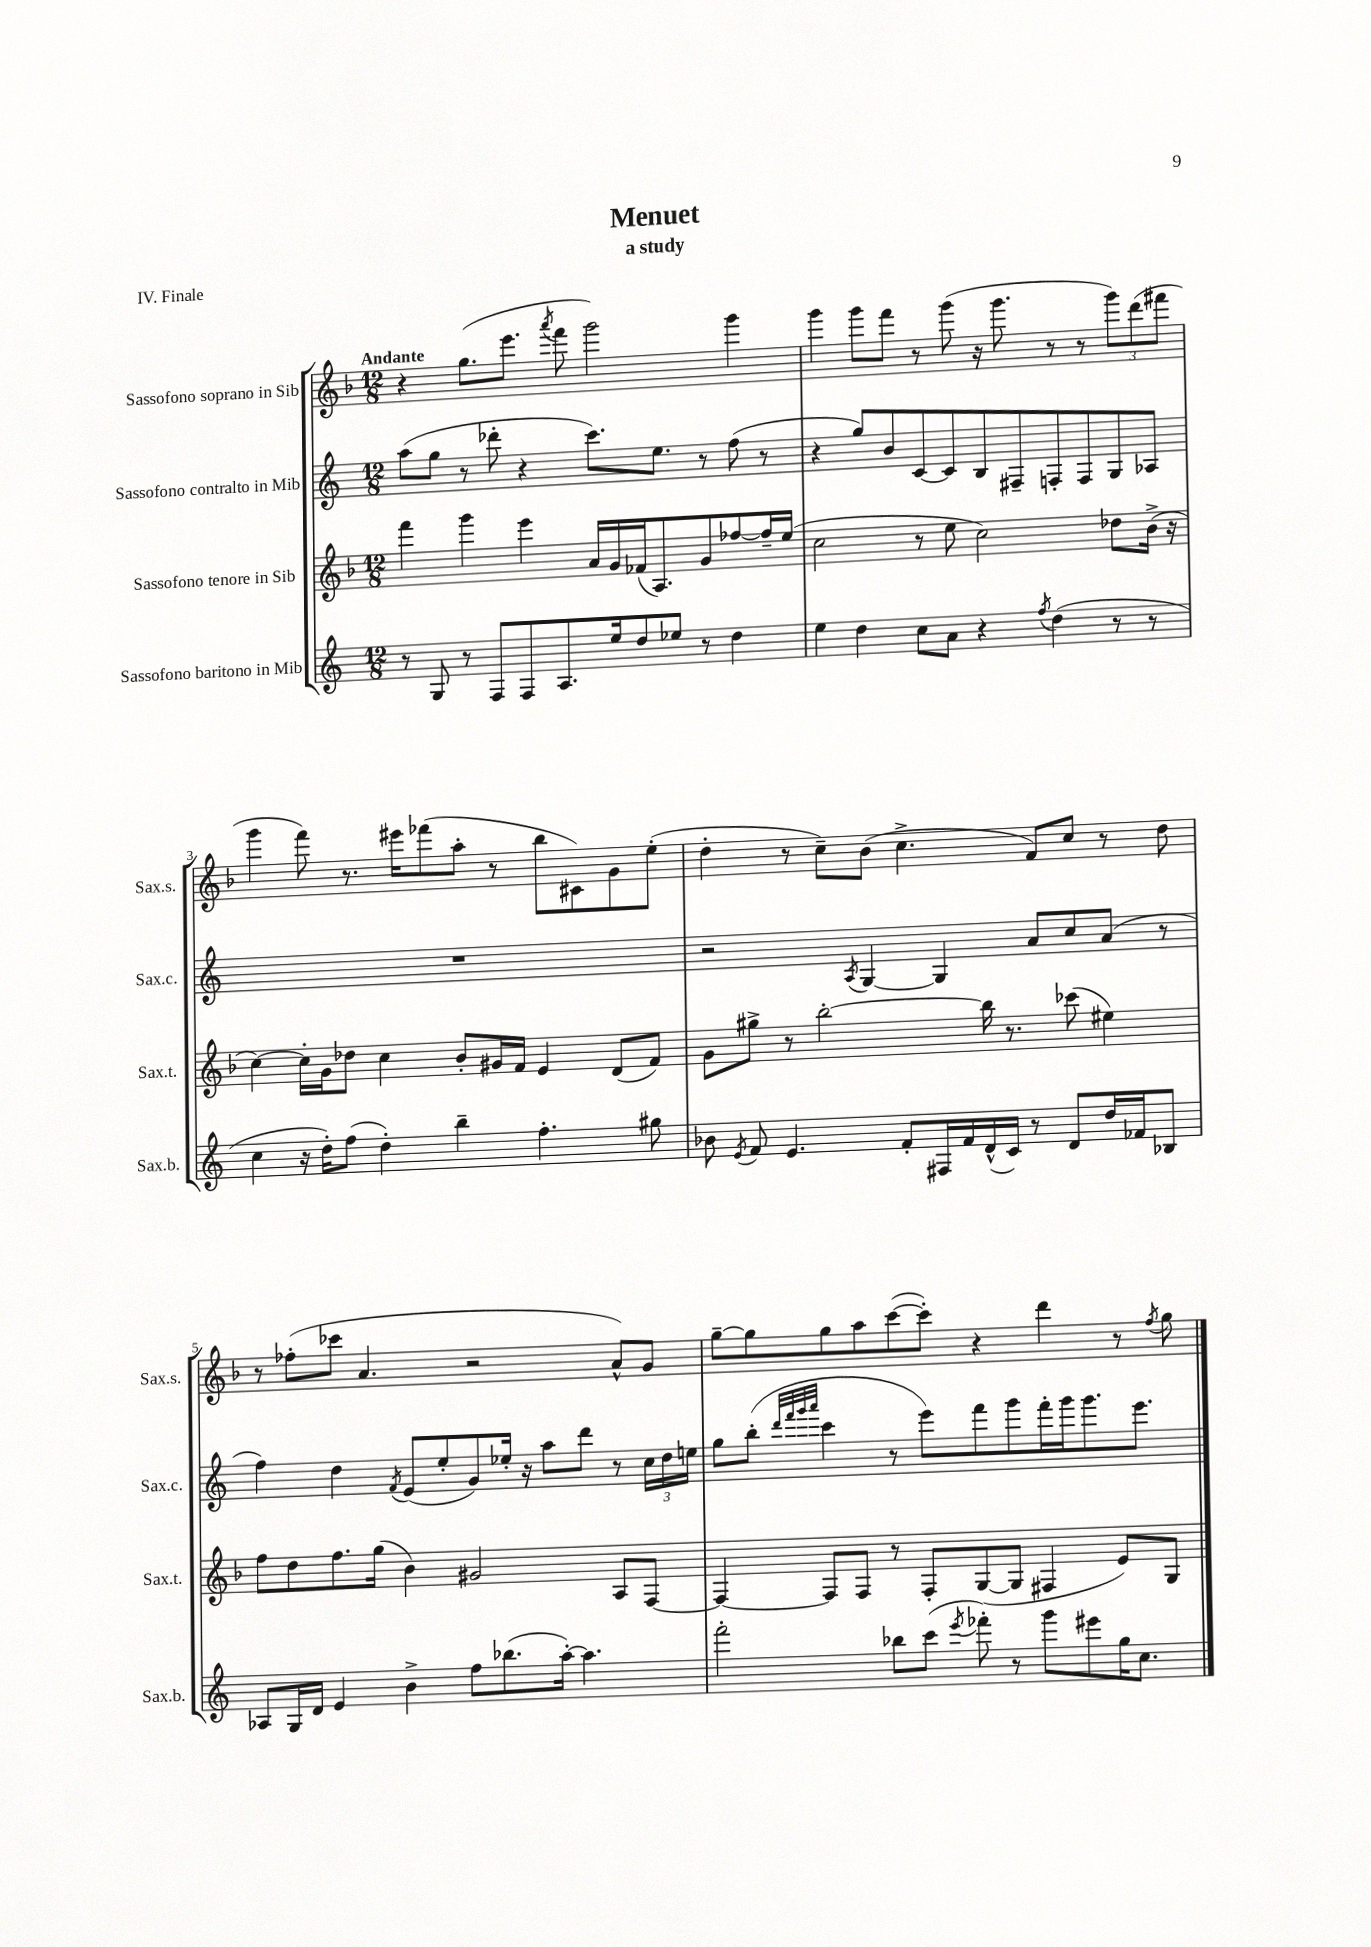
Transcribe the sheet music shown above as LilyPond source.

\header { title = "Menuet" subtitle = "a study" piece = "IV. Finale" }
<<
\new StaffGroup <<
\new Staff = "s0" \with { instrumentName = "Sassofono soprano in Sib" shortInstrumentName = "Sax.s." } {
    \clef treble \key f \major \numericTimeSignature \time 12/8 \tempo "Andante"
    \autoBeamOff r4 g''8.[( e'''8.] \acciaccatura { a'''8 } f'''8 g'''2) g'''4 |
    g'''4 g'''8[ f'''8] r8 g'''8( r16 g'''8. r8 r8 \tuplet 3/2 { g'''8[) d'''8( fis'''8] } |
    g'''4 f'''8) r8. eis'''16[ fes'''8( a''8]-. r8 bes''8[ cis'8) g'8 e''8]-.( |
    d''4-. r8 c''8[--) bes'8]( c''4.-> f'8[) c''8] r8 d''8 |
    r8 fes''8[-.( ces'''8] a'4. r2 a'8[-^) g'8] |
    g''8[~-- g''8 g''8 a''8 c'''8~( c'''8]-.) r4 d'''4 r8 \acciaccatura { f''8 } g''8 \bar "|." |
}
\new Staff = "s1" \with { instrumentName = "Sassofono contralto in Mib" shortInstrumentName = "Sax.c." } {
    \clef treble \key c \major \numericTimeSignature \time 12/8
    \autoBeamOff a''8[( g''8] r8 des'''8-. r4 c'''8.[) e''8.] r8 f''8( r8 |
    r4 g''8[) b'8 c'8~ c'8 b8 fis8-- f8-. f8 g8 aes8] |
    R1. |
    r2 \acciaccatura { a8 } g4~ g4 a'8[ c''8 a'8]( r8 |
    f''4) d''4 \acciaccatura { f'8 } e'8[( e''8-. g'8) ees''16]-. r16 a''8[ d'''8] r8 \tuplet 3/2 { c''16[ d''16 e''16] } |
    g''8[ b''8]-.( \grace { d'''32[ f'''32 g'''32 a'''32] } c'''4 r8 e'''8[) f'''8 g'''8 f'''16-. g'''16 g'''8. e'''8.] \bar "|." |
}
\new Staff = "s2" \with { instrumentName = "Sassofono tenore in Sib" shortInstrumentName = "Sax.t." } {
    \clef treble \key f \major \numericTimeSignature \time 12/8
    \autoBeamOff f'''4 g'''4 e'''4 a'16[ g'16 fes'16( a8.) g'8 fes''8~ fes''16-- e''16]( |
    c''2 r8 e''8 c''2) des''8[ bes'16]->( r16 |
    c''4~) c''16[-. g'16 des''8] c''4 bes'8[-. gis'16 f'16] e'4 d'8[( f'8]) |
    g'8[ gis''8]-> r8 bes''2~-. bes''16 r8. ces'''8( eis''4) |
    f''8[ d''8 f''8. g''16]( bes'4) gis'2 a8[ f8]~ |
    f4~ f8[ f8] r8 f8[-. g8~( g8] fis4 e'8[) g8] \bar "|." |
}
\new Staff = "s3" \with { instrumentName = "Sassofono baritono in Mib" shortInstrumentName = "Sax.b." } {
    \clef treble \key c \major \numericTimeSignature \time 12/8
    \autoBeamOff r8 g8 r8 f8[ f8 a8. e''16 d''8 ees''8] r8 d''4 |
    e''4 d''4 c''8[ a'8] r4 \acciaccatura { f''8 } d''4( r8 r8 |
    c''4 r16 d''16[-.) f''8]( d''4-.) b''4-- f''4.-. gis''8 |
    bes'8 \acciaccatura { e'8 } f'8 e'4. f'8[-. fis16 f'16 d'16-^( c'16]) r8 d'8[ d''16 fes'16 bes8] |
    aes8[ g16 d'16] e'4 b'4-> f''8[ bes''8.( a''16]~-.) a''4. |
    f'''2-. bes''8[ c'''8]( \acciaccatura { e'''8 } fes'''8-.) r8 g'''8[ eis'''8 g''16 c''8.] \bar "|." |
}
>>
>>
